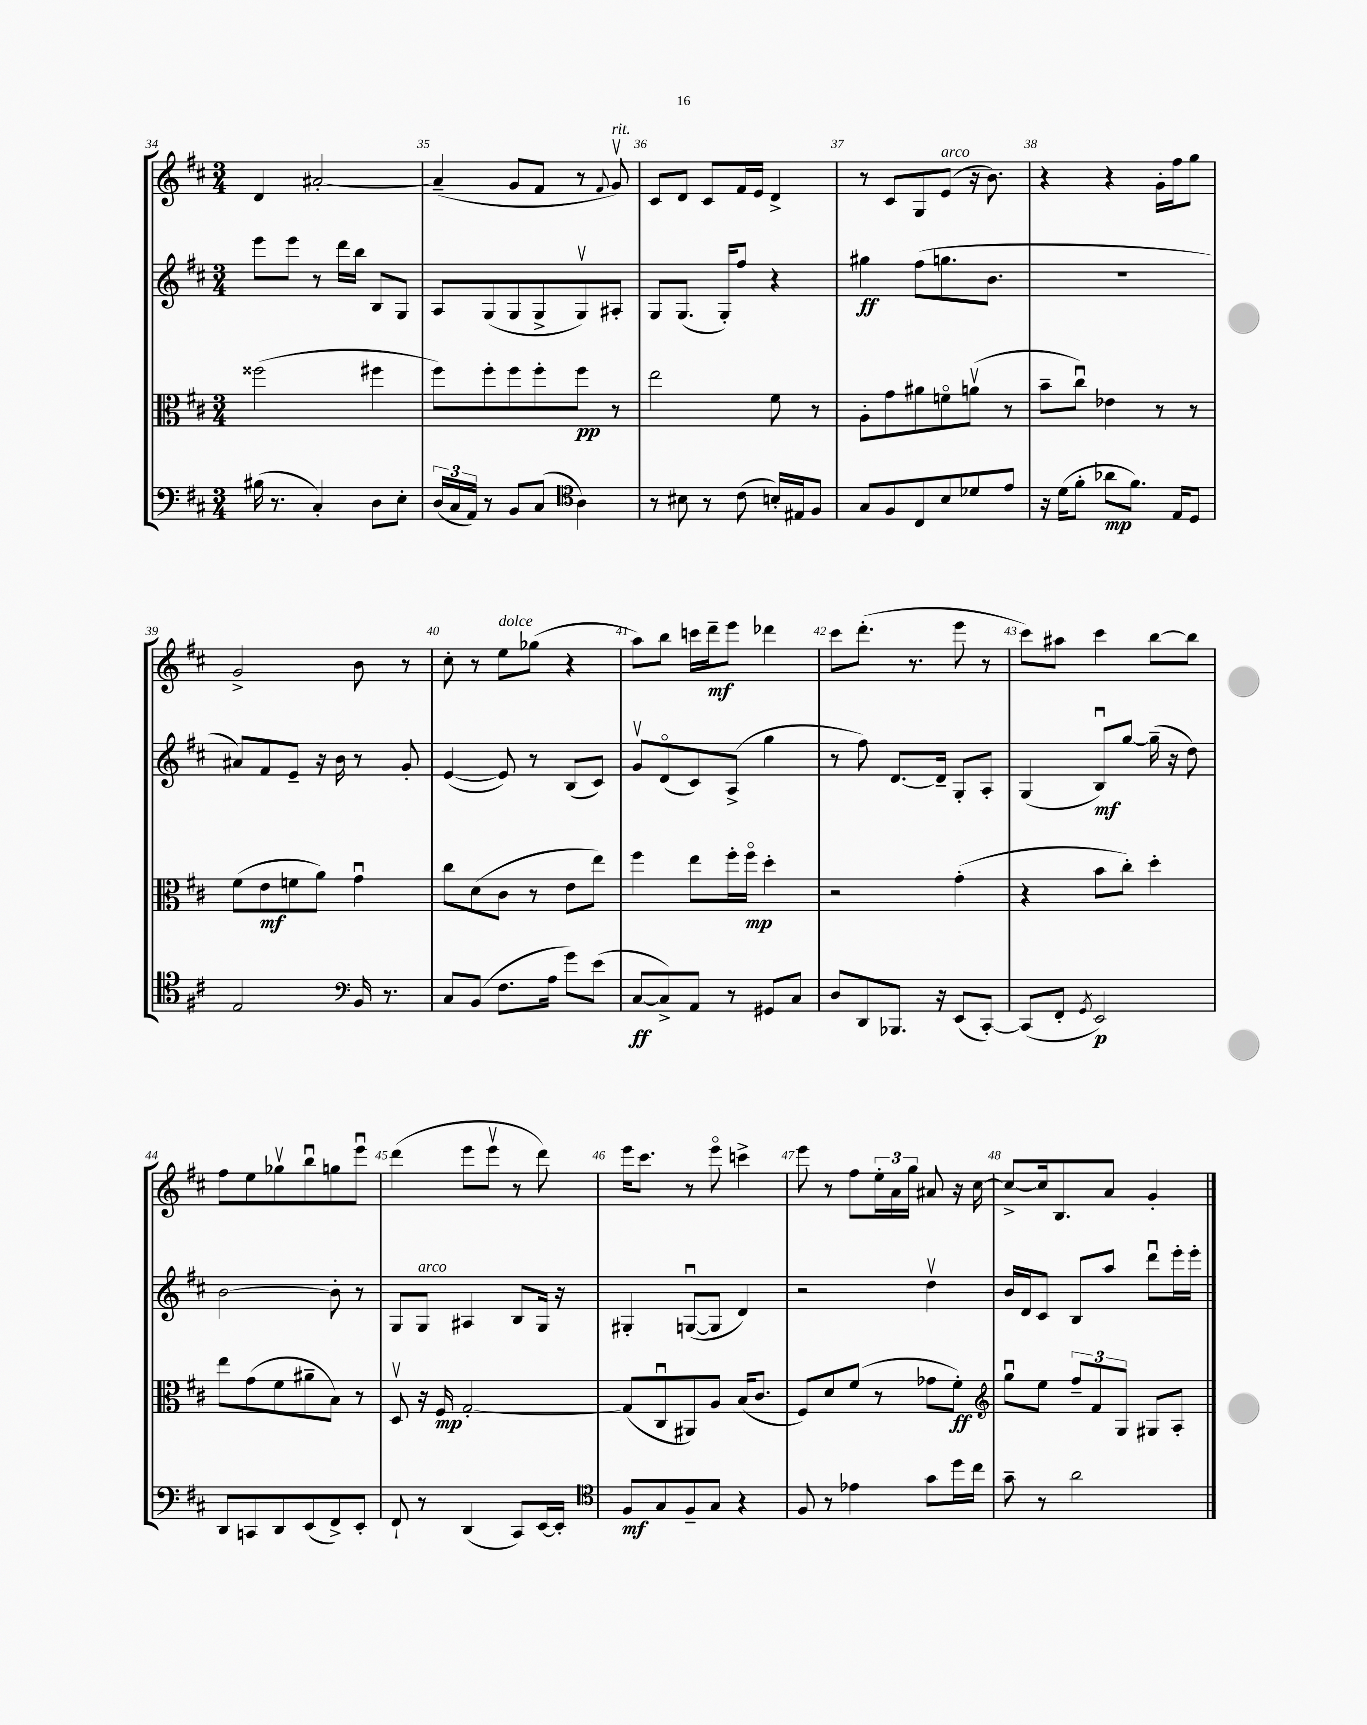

**kern	**kern	**kern	**kern
*staff4	*staff3	*staff2	*staff1
*clefF4	*clefC3	*clefG2	*clefG2
*k[f#c#]	*k[f#c#]	*k[f#c#]	*k[f#c#]
*M3/4	*M3/4	*M3/4	*M3/4
(16B#	(2ff##	8eee	4d
8.r	.	.	.
.	.	8eee	.
4C#')	.	8r	[2a#'
.	.	16ddd	.
.	.	16bb	.
8D	4ff#	8B	.
8E'	.	8G	.
=	=	=	=
(24D	8ff#)	8A	(4a#~]
24C#	.	.	.
24AA)	.	.	.
8r	8ff#'	(8G	.
8BB	8ff#	8G	8g
(8C#	8ff#'	8G^	8f#
*clefC4	*	*	*
4A)	8ff#	8Gv)	8r
.	.	.	8qqf#
.	8r	8A#'	8gv)
=	=	=	=
8r	2ee	8G	8c#
8B#	.	(8.G	8d
8r	.	.	8c#
.	.	16G')	.
(8c#	.	8ff#	16f#
.	.	.	16e
16B')	8f#	4r	4d^
16E#	.	.	.
8F#	8r	.	.
=	=	=	=
8G	8A'	4gg#	8r
8F#	8g	.	8c#
8C#	8a#	(8ff#	8G
8B	8fo	8.gg	(8e
8d-	(8av	.	16r
.	.	8.b	8.b)
8e	8r	.	.
=	=	=	=
16r	8b~	2.r	4r
(16d	.	.	.
8f#'	8cc#u)	.	.
8a-	4e-	.	4r
8.f#)	.	.	.
.	8r	.	16g'
16E	.	.	16ff#
8D	8r	.	8gg
=	=	=	=
2E	(8f#	8a#)	2g^
.	8e	8f#	.
.	8f	8e~	.
.	8a)	16r	.
.	.	16b	.
*clefF4	*	*	*
16BB	4gu	8r	8b
8.r	.	.	.
.	.	8g'	8r
=	=	=	=
8C#	8cc#	([4e	8cc#'
(8BB	(8d	.	8r
8.F#	8c#	8e])	8ee
.	8r	8r	(8gg-
16A	.	.	.
8g)	8e	(8B	4r
(8e	8ee)	8c#)	.
=	=	=	=
[8C#	4ff#	8gv	8aa)
8C#^])	.	(8do	8bb
8AA	8ee	8c#)	16ccc
.	.	.	16ddd~
8r	16ff#'	(8A^	8eee
.	16ff#o	.	.
8GG#	4dd'	4gg	4ddd-
8C#	.	.	.
=	=	=	=
8D	2r	8r	8ccc#
8DD	.	8ff#)	(8.ddd'
8.BBB-	.	[8.d	.
.	.	.	8.r
16r	.	16d~]	.
(8EE	(4g'	8G'	8eee
[8CC#')	.	8A'	8r
=	=	=	=
(8CC#]	4r	(4G	8ccc#)
8FF#'	.	.	8aa#
8qGG	.	.	.
2EE)	8b	8Bu)	4ccc#
.	8cc#')	[8gg	.
.	4dd'	(16gg~]	[8bb
.	.	16r	.
.	.	8dd)	8bb]
=	=	=	=
8DD	8ee	[2b	8ff#
8CC	(8g	.	8ee
8DD	8f#	.	8gg-v
(8EE	8a#~	.	8bbu
8FF#^)	8B)	8b']	8gg
8EE'	8r	8r	8eeeu
=	=	=	=
8FF#`	8Dv	8G	(4ddd
8r	16r	8G	.
.	16F#	.	.
(4DD	[2G'	4A#	8eee
.	.	.	8eeev
8CC#)	.	8B	8r
[16EE	.	16G	8ddd)
16EE']	.	16r	.
=	=	=	=
*clefC4	*	*	*
8F#	(8G]	4G#'	16eee
.	.	.	8.ccc#
8G	8C#u	.	.
8F#~	8AA#)	([8Gu	8r
8G	8A	8G]	8eeeo
4r	(16B	4d)	4ccc^
.	8.c#	.	.
=	=	=	=
8F#	8F#)	2r	8eee
8r	8d	.	8r
4e-	(8f#	.	8ff#
.	8r	.	24ee'
.	.	.	24a
.	.	.	24gg
8g	8g-	4ddv	8a#
16dd	8f#')	.	16r
16cc#	.	.	[16cc#
=	=	=	=
*	*clefG2	*	*
8g~	8ggu	16b	8cc#^_
.	.	16d	.
8r	8ee	8c#	16cc#]
.	.	.	8.B
2a	12ff#~	8B	.
.	12f#	.	.
.	.	8aa	8a
.	12G	.	.
.	8G#	8dddu	4g'
.	8A'	16eee'	.
.	.	16eee'	.
==	==	==	==
*-	*-	*-	*-
